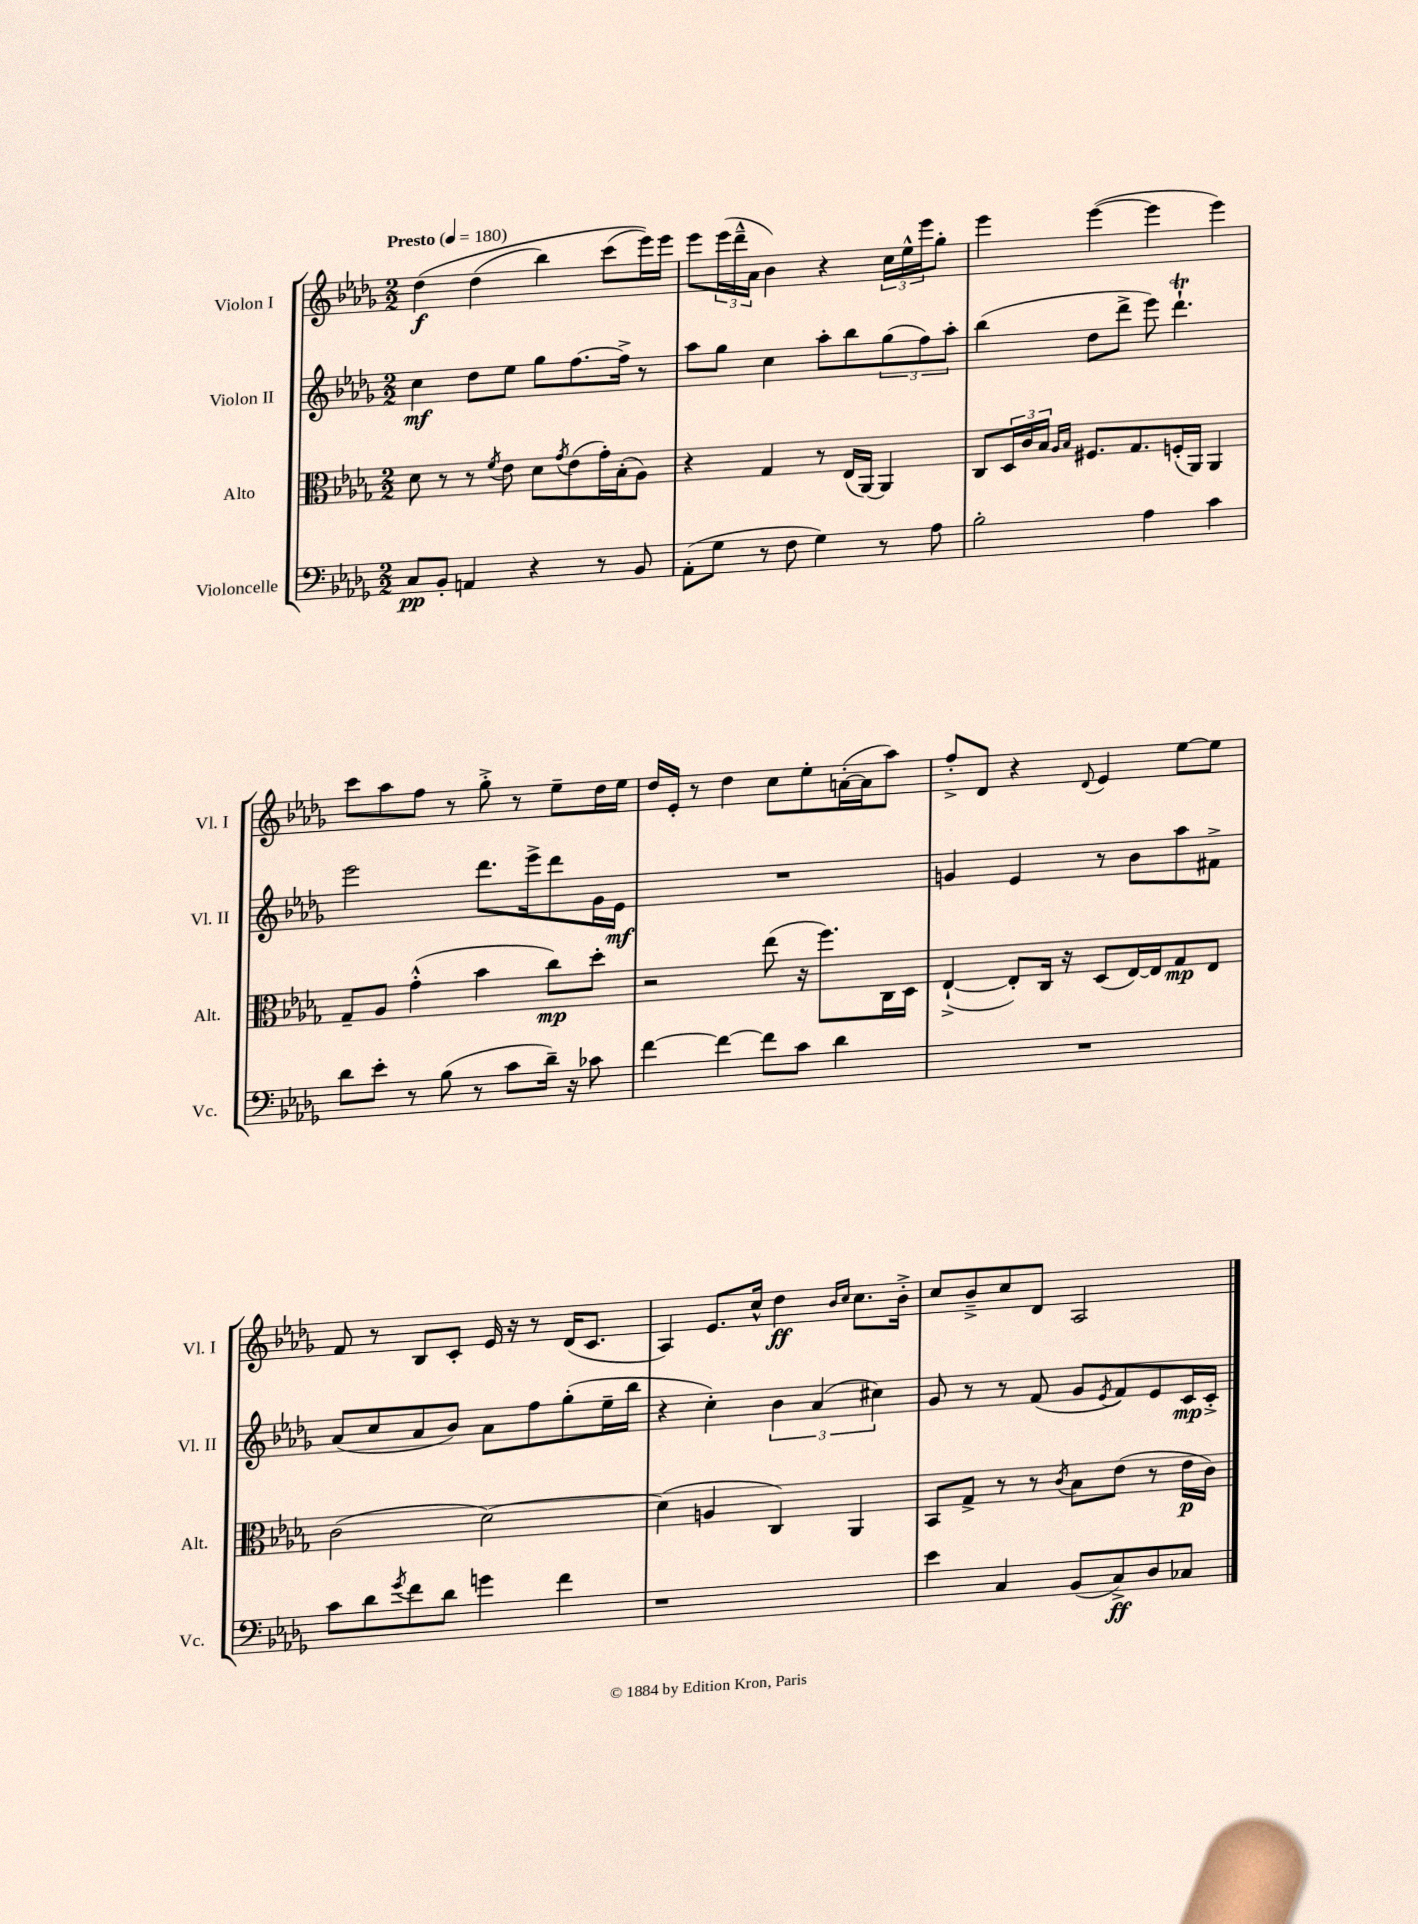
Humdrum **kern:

**kern	**kern	**kern	**kern
*staff4	*staff3	*staff2	*staff1
*clefF4	*clefC3	*clefG2	*clefG2
*k[b-e-a-d-g-]	*k[b-e-a-d-g-]	*k[b-e-a-d-g-]	*k[b-e-a-d-g-]
*M2/2	*M2/2	*M2/2	*M2/2
*MM180	*MM180	*MM180	*MM180
8C	8d-	4cc	&(4dd-
8BB-'	8r	.	.
4AA	8r	8dd-	(4dd-
.	8qf	.	.
.	8e-	8ee-	.
4r	8d-	8gg-	4bb-)
.	8qg-	.	.
.	(8e-	[8.ff	.
8r	16g-')	.	(8ccc
.	(16B-'	16ff^]	.
8BB-	8A-)	8r	16eee-)&)
.	.	.	16eee-
=	=	=	=
(8AA-'	4r	8aa-	8eee-
8G-	.	8gg-	(24eee-
.	.	.	24ddd-~^^
.	.	.	24a-
8r	4G-	4cc	4b-)
8F	.	.	.
4G-)	8r	8aa-'	4r
.	(16E-	8bb-	.
.	[16AA-)	.	.
8r	4AA-]	(12gg-	24cc
.	.	.	24ee-^^
.	.	12ff)	24eee-
8A-	.	.	8gg-'
.	.	12aa-'	.
=	=	=	=
2B-'	8C	(4bb-	4eee-
.	24D-	.	.
.	24c	.	.
.	24B-	.	.
.	16qqA-	.	.
.	16qqB-	.	.
.	8.F#	8dd-	([4eee-
.	.	8ddd-^	.
.	8.G-	.	.
4A-	.	8eee-)	4eee-]
.	(16F'	4.ddd-`	.
.	16AA-)	.	.
4c	4AA-	.	4eee-)
=	=	=	=
8d-	8G-~	2eee-	8ccc
8e-'	8A-	.	8aa-
8r	(4g-'^^	.	8ff
(8B-	.	.	8r
8r	4b-	8.ddd-	8gg-'^
8c	.	.	8r
.	.	16eee-^	.
16d-~)	8cc)	8ddd-	8ee-~
16r	.	.	.
8c-	8dd-'	16g-	16dd-
.	.	16e-	16ee-
=	=	=	=
[4f	2r	1r	16dd-
.	.	.	16e-'
.	.	.	8r
4f_	.	.	4dd-
8f]	(8ee-	.	8cc
8c	16r	.	8ee-'
.	8.ff)	.	.
4d-	.	.	([16a'
.	.	.	16a]
.	16C	.	8aa-)
.	16D-	.	.
=	=	=	=
1r	([4E-`^	4g	8ff'^
.	.	.	8d-
.	8E-'])	4e-	4r
.	16C	.	.
.	16r	.	.
.	.	.	8qqd-
.	(8D-	8r	4e-
.	[16E-)	8b-	.
.	16E-]	.	.
.	8G-	8aa-	[8ee-
.	8E-	8f#^	8ee-]
=	=	=	=
8c	(2c	(8a-	8f
8d-	.	8cc	8r
8qg-	.	.	.
8f	.	8a-	8B-
8d-	.	8b-)	8c'
4g	[2d-)	8a-	16e-
.	.	.	16r
.	.	8ff	8r
4f	.	(8gg-'	(16d-
.	.	.	8.c
.	.	16ee-~	.
.	.	16bb-	.
=	=	=	=
1r	(4d-]	4r	4A-)
.	4A	4cc')	8.e-
.	.	.	16cc^^
.	4C)	6b-	4dd-
.	.	(6a-	.
.	.	.	16qqb-
.	.	.	16qqcc
.	4AA-	.	8.cc
.	.	6cc#)	.
.	.	.	16b-'^
=	=	=	=
4e-	8BB-	8g-	8cc
.	8G-^	8r	8b-~^
4C	8r	8r	8cc
.	8r	(8f	8d-
.	8qc	.	.
(8BB-	8B-	8g-	2A-
.	.	8qe-	.
8C^)	(8e-	8f)	.
8D-	8r	8e-	.
8C-	16e-	16c	.
.	16c)	16c'^	.
==	==	==	==
*-	*-	*-	*-
